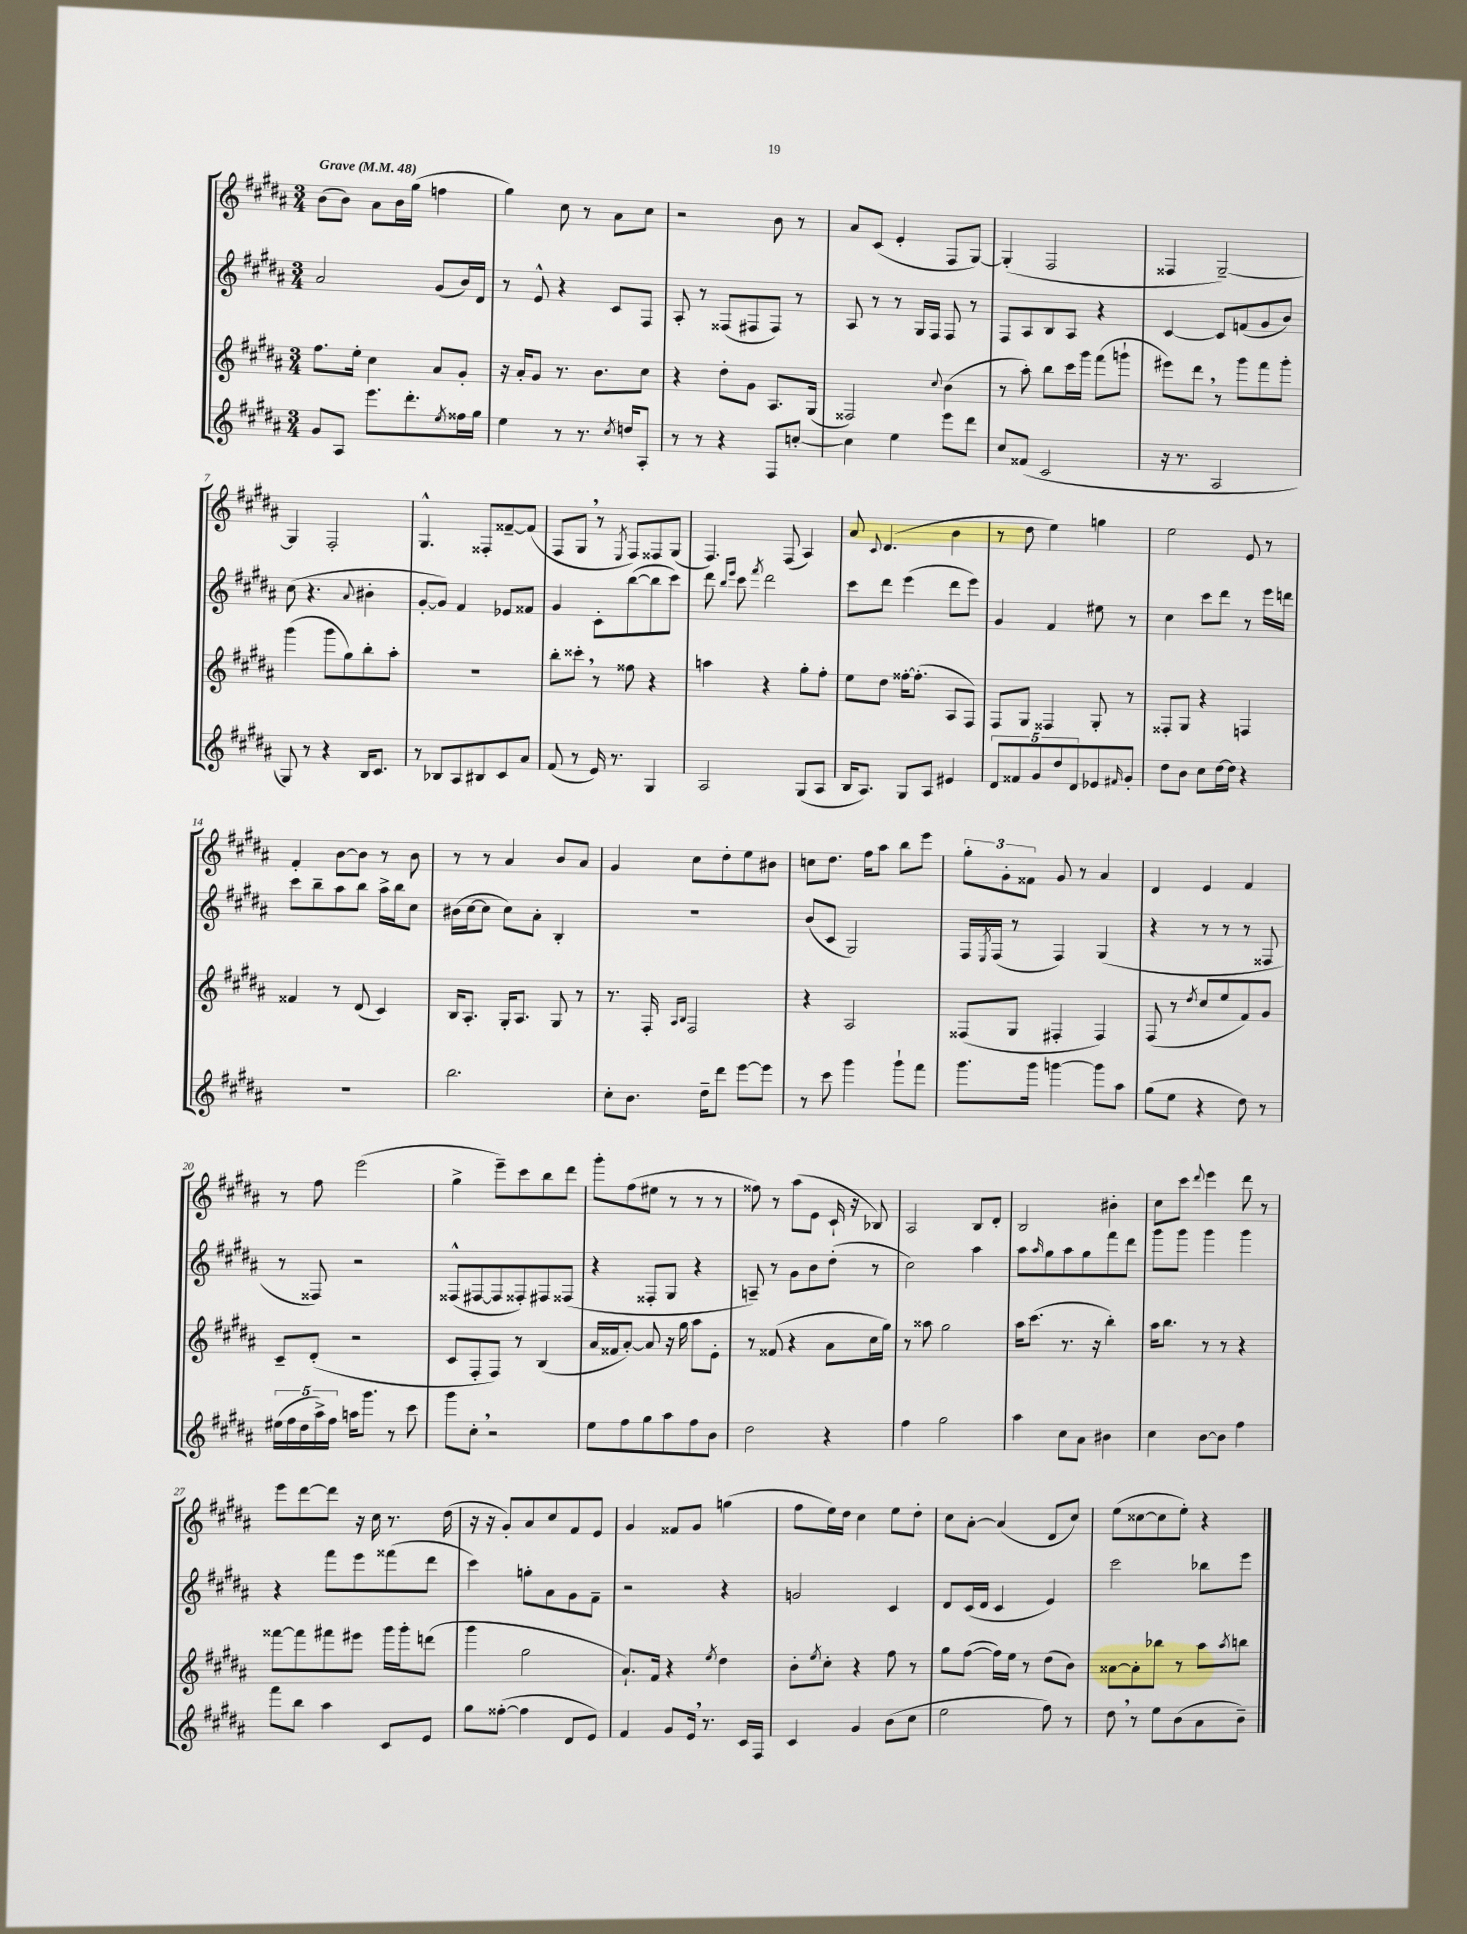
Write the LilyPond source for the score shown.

<<
\new StaffGroup <<
\new Staff = "s0" {
    \clef treble \key b \major \numericTimeSignature \time 3/4 \tempo "Grave" 4 = 48
    b'8( b'8) ais'8 b'16 gis''16( f''4 |
    gis''4) cis''8 r8 ais'8 cis''8 |
    r2 b'8 r8 |
    ais'8 cis'8( e'4-. fis8 gis8~) |
    gis4-.( fis2 |
    fisis4 gis2~--) |
    gis4 fis2-. |
    gis4.-^ fisis8-. fisis'8~-- fisis'8( |
    fis8 gis8 \breathe r8 \acciaccatura { e8 } fis8) fisis8 gis8( |
    fis4.) fis8( ais4) |
    ais'8 \appoggiatura { cis'8 } dis'4.( b'4 |
    r8 dis''8 e''4) g''4 |
    e''2 e'8 r8 |
    fis'4-. b'8~ b'8 r8 b'8 |
    r8 r8 ais'4 b'8 ais'8 |
    gis'4 cis''8 dis''8-. e''8 bis'8 |
    c''8 dis''8. fis''16 ais''8 b''8 e'''8 |
    \tuplet 3/2 { gis''8-. gis'8-. fisis'8 } gis'8 r8 ais'4 |
    dis'4 e'4 fis'4 |
    r8 fis''8 e'''2( |
    gis''4-> e'''8--) cis'''8 b''8 dis'''8 |
    gis'''8-. fis''8( eis''8 r8 r8 r8 |
    fisis''8) r8 ais''8( e'8 cis'16-! r16 bes8) |
    ais2 b8 dis'8-. |
    b2 bis'4-. |
    cis''8 cis'''8 \appoggiatura { dis'''8 } e'''4 dis'''8 r8 |
    e'''8 dis'''8~ dis'''8 r16 cis''16 r8. dis''16( |
    r16 r16 gis'8-.) ais'8 cis''8 fis'8 e'8 |
    gis'4 fisis'8 gis'8 g''4( |
    fis''8 e''16) dis''16 cis''4 e''8 dis''8-. |
    cis''8 ais'8~-. ais'4( dis'8 cis''8) |
    e''8( cisis''8~ cisis''8 e''8-.) r4 \bar "|." |
}
\new Staff = "s1" {
    \clef treble \key b \major \numericTimeSignature \time 3/4
    ais'2 gis'8( b'16) dis'16 |
    r8 e'8-^ r4 cis'8 fis8 |
    ais8-. r8 fisis8( fis8 fis8) r8 |
    ais8 r8 r8 gis16 fis16 fis8 r8 |
    fis8 ais8 b8 ais8 r4 |
    cis'4~ cis'8 f'8( gis'8 b'8) |
    cis''8( r4. \appoggiatura { ais'8 } bis'4-. |
    gis'8~-. gis'8) fis'4 ees'8 fisis'8 |
    gis'4 cis'8-. b''8~( b''8 cis'''8) |
    dis'''8 \grace { b''16 e'''16 } cis'''8 \acciaccatura { fis'''8 } dis'''2 |
    cis'''8 dis'''8 e'''4( dis'''8 e'''8) |
    gis'4 fis'4 eis''8 r8 |
    cis''4 cis'''8 dis'''8 r8 e'''16 d'''16 |
    cis'''8 b''8-- ais''8 b''8 ais''16-> b''16 cis''8 |
    bis'16( cis''16~ cis''8 cis''8) ais'8-. b4-. |
    R2. |
    b'8( cis'8 gis2) |
    fis16 \acciaccatura { e8 } fis16( r8 fis4) gis4( |
    r4 r8 r8 r8 fisis8 |
    r8 fisis8) r2 |
    fisis8-^( fis8~ fis8 fisis8-.) fis8 fisis8( |
    r4 fisis8-. gis8 r4 |
    a8--) r8 gis'8 b'8 dis''8-.( r8 |
    cis''2) ais''4 |
    ais''8 \grace { ais''16 } gis''8 ais''8 gis''8 fis'''8 dis'''8 |
    gis'''8 gis'''8 gis'''4 gis'''4 |
    r4 fis'''8 e'''8 fisis'''8( dis'''8 |
    cis'''4) g''8-. ais'8 gis'8 fis'8-- |
    r2 r4 |
    g'2 cis'4 |
    dis'8 cis'16( dis'16 cis'4 e'4) |
    cis'''2 bes''8 e'''8 \bar "|." |
}
\new Staff = "s2" {
    \clef treble \key b \major \numericTimeSignature \time 3/4
    fis''8. e''16-. cis''4 ais'8 gis'8-. |
    r16 ais'16-. gis'8 r8. b'8. cis''8 |
    r4 dis''8-. gis'8 ais8. gis16( |
    fisis2) \appoggiatura { cis''8 } b'4( |
    r8 ais''8-.) b''8 cis'''16 gis'''16 fis'''8( g'''8-! |
    eis'''8) dis'''8 \breathe r8 gis'''8 fis'''8 gis'''8-. |
    gis'''4( gis'''8 gis''8) b''8-. ais''8-. |
    R2. |
    b''8-. cisis'''8-. \breathe r8 fisis''8 r4 |
    a''4 r4 gis''8-. fis''8-. |
    e''8 dis''8 fisis''16~-. fisis''8.-.( ais8 fis8) |
    fis8 gis8 fisis4 gis8-. r8 |
    fisis8-. gis8 r4 f4 |
    fisis'4 r8 dis'8( cis'4) |
    b16 ais8.-. gis16-. ais8. gis8 r8 |
    r8. fis16-. \grace { ais16 b16 } fis2 |
    r4 ais2 |
    fisis8( gis8 fis4-. fis4) |
    fis8( r8 \acciaccatura { dis''8 } cis''8 e''8 fis'8) gis'8 |
    cis'8-- dis'8-.( r2 |
    cis'8 fis8-. fis8) r8 b4( |
    ais'16 fisis'16 ais'8~-.) ais'8 r16 gis''16 ais''8 e'8-. |
    r8 fisis'8( r4 ais'8 cis''16 gis''16) |
    r8 aisis''8 gis''2 |
    ais''16 cis'''8.( r8. r16 b''4-.) |
    ais''16 b''8. r8 r8 r4 |
    fisis'''8~ fisis'''8 fis'''8 eis'''8 gis'''16 gis'''16-. d'''8( |
    gis'''4 gis''2 |
    ais'8.-!) fis'16 r4 \acciaccatura { e''8 } dis''4 |
    b'8-. \acciaccatura { e''8 } cis''8-. r4 fis''8 r8 |
    gis''8 fis''8~( fis''16) e''16 r8 dis''8( b'8) |
    aisis'8~ aisis'8-. bes''8 r8 ais''8 \acciaccatura { ais''8 } b''8 \bar "|." |
}
\new Staff = "s3" {
    \clef treble \key b \major \numericTimeSignature \time 3/4
    gis'8 ais8 e'''8. dis'''8.-. \acciaccatura { e''8 } fisis''16 gis''16 |
    e''4 r8 r8. \acciaccatura { cis''8 } d''16 ais8-. |
    r8 r8 r4 fis8 c''8~-. |
    c''4 e''4 e'''8 dis'''8 |
    cis''8 fisis'8( cis'2 |
    r16 r8. ais2 |
    gis8) r8 r4 b16 cis'8. |
    r8 bes8 ais8 bis8 cis'8 ais'8 |
    fis'8( r8 e'16) r8. gis4 |
    ais2 gis8( ais8 |
    b16 ais8.) gis8 ais8 eis'4 |
    \tuplet 5/4 { dis'8 fisis'8 gis'8 dis''8 dis'8 } ees'8 \grace { fis'16 } gis'8-. |
    dis''8 b'8 cis''8 dis''16~ dis''16 r4 |
    R2. |
    b''2. |
    cis''8-. b'8. dis''16-- dis'''8 e'''8~ e'''8 |
    r8 cis'''8 gis'''4 gis'''8-! fis'''8 |
    gis'''8. gis'''16 g'''4~ g'''8 ais''8 |
    gis''8( e''8 r4 dis''8) r8 |
    \tuplet 5/4 { eis''16( fis''16 dis''16 ais''16->) fis''16 } a''16 gis'''8. r8 cis'''8 |
    gis'''8 cis''8-. \breathe r2 |
    e''8 fis''8 gis''8 ais''8 fis''8 b'8 |
    dis''2 r4 |
    fis''4 gis''2 |
    ais''4 cis''8 ais'8 bis'4 |
    cis''4 b'8~ b'8 fis''4 |
    fis'''8 b''8 ais''4 cis'8 e'8 |
    gis''8 fisis''8~-.( fisis''4 dis'8 e'8) |
    fis'4 gis'8 e'16 \breathe r8. cis'16 fis16 |
    cis'4 gis'4 b'8( cis''8 |
    e''2 fis''8) r8 |
    dis''8 \breathe r8 e''8 b'8( ais'8 b'8--) \bar "|." |
}
>>
>>
